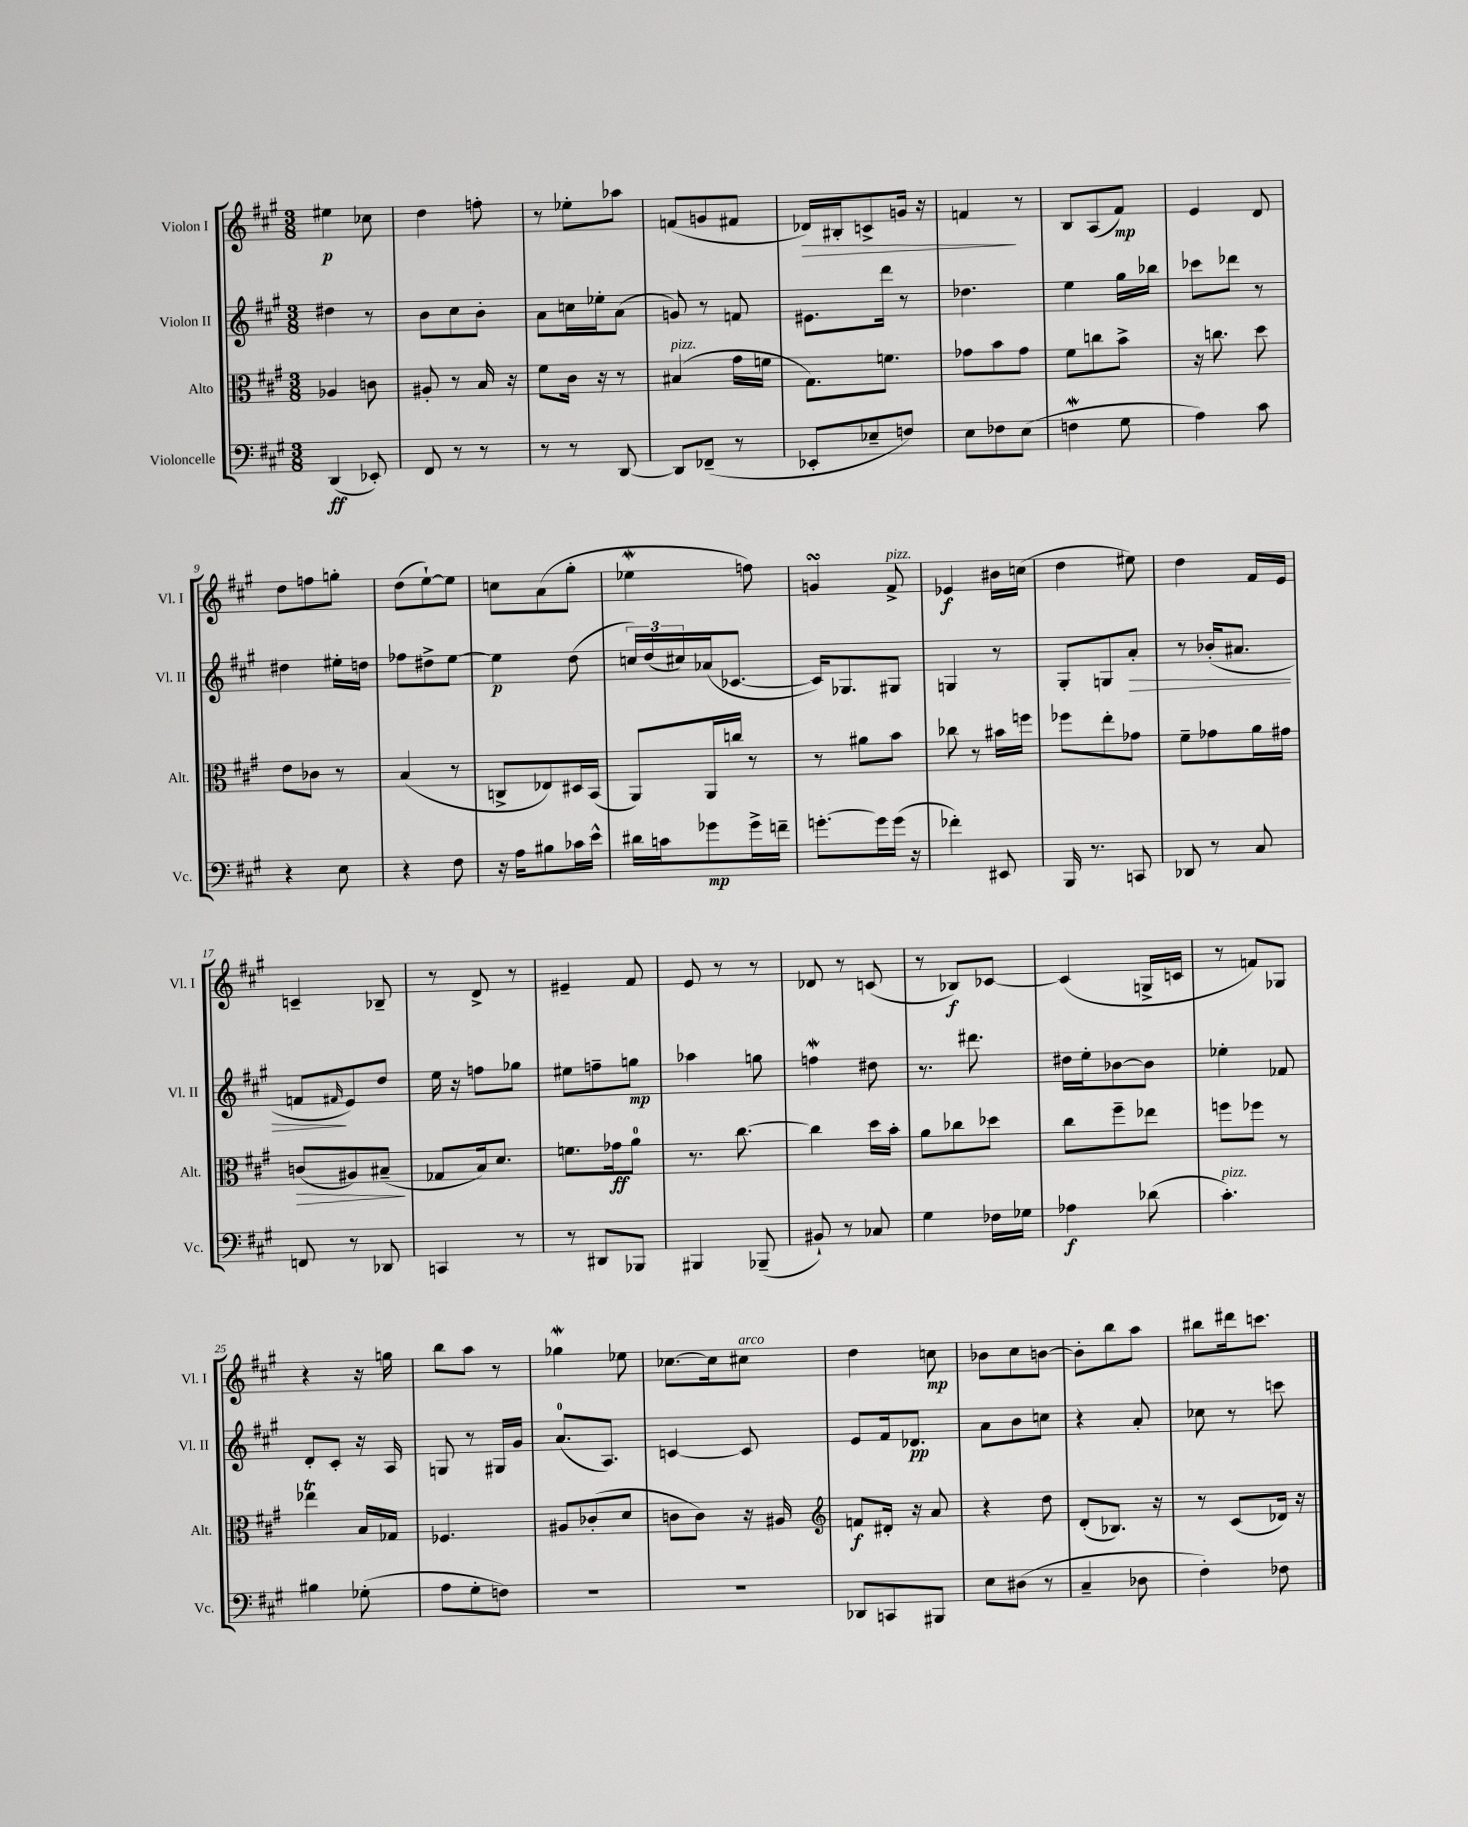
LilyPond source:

<<
\new StaffGroup <<
\new Staff = "s0" \with { instrumentName = "Violon I" shortInstrumentName = "Vl. I" } {
    \clef treble \key a \major \numericTimeSignature \time 3/8
    eis''4\p ces''8 |
    d''4 f''8-. |
    r8 ees''8-. aes''8 |
    f'8( g'8 fis'8 |
    des'16\>) bis16-. c'8-> g'16 r16 |
    f'4\! r8 |
    b8 a8( fis'8\mp) |
    e'4 d'8 |
    d''8 f''8 g''8-. |
    d''8( e''8~-!) e''8 |
    c''8 a'8( gis''8-. |
    ees''4\mordent f''8) |
    g'4\turn fis'8->^\markup { \italic "pizz." } |
    ees'4\f bis'16 c''16( |
    d''4 eis''8) |
    d''4 fis'16 e'16 |
    c'4-- bes8-- |
    r8 d'8-> r8 |
    eis'4-- fis'8 |
    e'8 r8 r8 |
    des'8 r8 c'8( |
    r8 bes8\f) ces'8~ |
    ces'4( g16-> c'16 |
    r8 f'8) ges8 |
    r4 r16 g''16 |
    b''8 a''8 r8 |
    ges''4\mordent ees''8 |
    ces''8.~ ces''16 cis''8^\markup { \italic "arco" } |
    d''4 c''8\mp |
    bes'8 cis''8 b'8~ |
    b'8-. b''8 a''8 |
    bis''8 dis'''16 c'''8. \bar "|." |
}
\new Staff = "s1" \with { instrumentName = "Violon II" shortInstrumentName = "Vl. II" } {
    \clef treble \key a \major \numericTimeSignature \time 3/8
    dis''4 r8 |
    b'8 cis''8 b'8-. |
    a'8 c''16 ees''16-. a'8( |
    g'8) r8 f'8 |
    eis'8. d'''16 r8 |
    des''4. |
    e''4 gis''16 bes''16 |
    ces'''8 des'''8 r8 |
    dis''4 eis''16-. d''16 |
    fes''8 dis''8-> e''8~ |
    e''4\p d''8( |
    \tuplet 3/2 { c''16) d''16( cis''16) } aes'16( ces'8.~ |
    ces'16) ges8. gis8 |
    g4 r8 |
    gis8-. g8 a'8-.\> |
    r8 bes'16-.( ais'8. |
    f'8\! \grace { fis'16 } e'8) d''8 |
    e''16 r16 f''8 ges''8 |
    eis''8 f''8-- g''8\mp |
    aes''4 g''8 |
    f''4\mordent dis''8 |
    r8. dis'''8. |
    dis''16 e''16-. bes'8~ bes'8 |
    ees''4-. fes'8 |
    d'8-. cis'8-. r16 a16 |
    g8 r8 gis16 gis'16 |
    a'8.-0( a8.) |
    c'4~ c'8 |
    e'8 fis'16 des'8.\pp |
    a'8 b'8 c''8 |
    r4 a'8-. |
    ces''8 r8 c'''8 \bar "|." |
}
\new Staff = "s2" \with { instrumentName = "Alto" shortInstrumentName = "Alt." } {
    \clef alto \key a \major \numericTimeSignature \time 3/8
    aes4 c'8 |
    ais8-. r8 b16 r16 |
    fis'8 cis'16 r16 r8 |
    bis4^\markup { \italic "pizz." }( gis'16 f'16 |
    gis8.) f'8. |
    ges'8 b'8 ges'8 |
    fis'8 c''8 b'8-> |
    r16 c''8. d''8 |
    e'8 ces'8 r8 |
    b4( r8 |
    c8-> ees8) dis16 b,16( |
    a,8) a,16 c''16 r8 |
    r8 ais'8 b'8 |
    ces''8 r8 bis'16 f''16 |
    fes''8 e''8-. ges'8 |
    fis'8-- ges'8 a'16 gis'16 |
    c'8\>( ais8) bis8--\!( |
    ges8 b16) d'8. |
    f'8. ges'16\ff a'8-0 |
    r8. cis''8.~ |
    cis''4 d''16 b'16-. |
    a'8 ces''8 des''8 |
    cis''8 fis''8-- ees''8 |
    f''8 fes''8 r8 |
    ees''4\trill b16 ges16 |
    fes4. |
    ais8 ces'8-.( d'8 |
    c'8 c'8) r16 ais16 |
    \clef treble f'8\f dis'16-. r16 a'8 |
    r4 d''8 |
    d'8-.( bes8.) r16 |
    r8 cis'8( des'16) r16 \bar "|." |
}
\new Staff = "s3" \with { instrumentName = "Violoncelle" shortInstrumentName = "Vc." } {
    \clef bass \key a \major \numericTimeSignature \time 3/8
    d,4\ff( ees,8-.) |
    fis,8 r8 r8 |
    r8 r8 d,8~ |
    d,8 fes,8--( r8 |
    ees,8-. ees8-- f8) |
    e8 fes8 e8( |
    f4\mordent gis8 |
    a4) cis'8 |
    r4 e8 |
    r4 fis8 |
    r16 a16 bis8 ces'16 e'16-^ |
    dis'16 c'16 ges'8\mp ges'16-> f'16-- |
    g'8.~-. g'16 g'16( r16 |
    fes'4-.) eis,8 |
    b,,16 r8. c,8 |
    des,8 r8 cis8 |
    f,8 r8 des,8 |
    c,4 r8 |
    r8 dis,8 bes,,8 |
    bis,,4 bes,,8--( |
    bis,8-!) r8 ces8 |
    gis4 fes16 ges16 |
    aes4\f des'8( |
    cis'4.-.^\markup { \italic "pizz." }) |
    bis4 ges8-.( |
    a8 gis8-. f8) |
    R4. |
    R4. |
    des,8 c,8 bis,,8 |
    e8 dis8( r8 |
    cis4-- des8 |
    fis4-.) fes8 \bar "|." |
}
>>
>>
